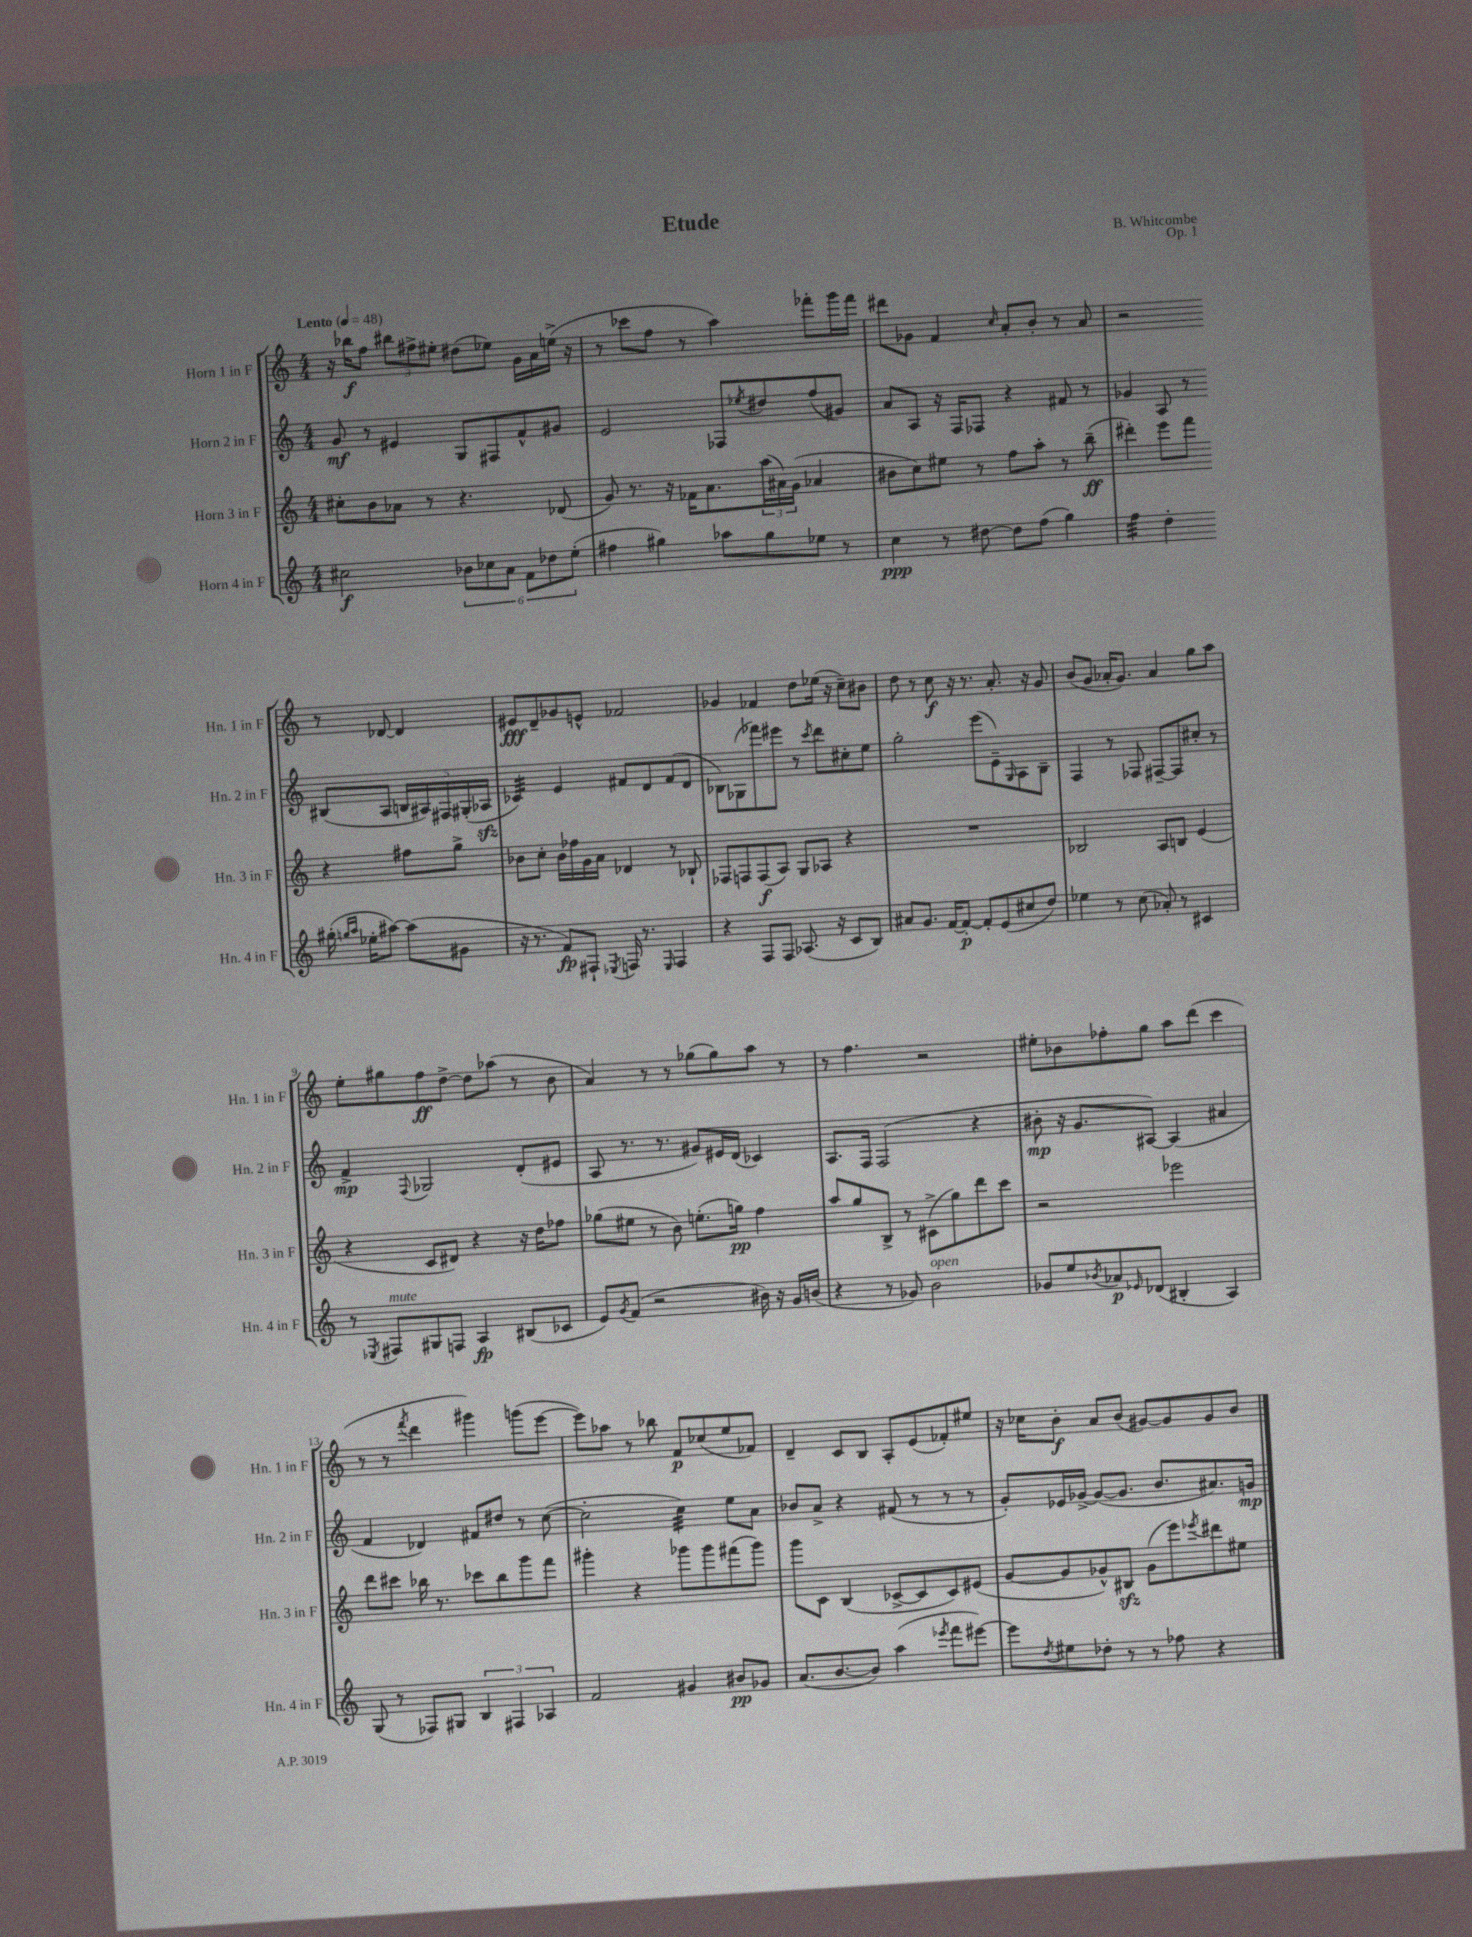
\header { title = "Etude" composer = "B. Whitcombe" opus = "Op. 1" }
<<
\new StaffGroup <<
\new Staff = "s0" \with { instrumentName = "Horn 1 in F" shortInstrumentName = "Hn. 1 in F" } {
    \clef treble \key c \major \numericTimeSignature \time 4/4 \tempo "Lento" 4 = 48
    r16 bes''16\f f''8 \tuplet 3/2 { bis''8 fis''8-> eis''8-. } dis''8( ees''8) g'16 a'16 e''16->( r16 |
    r8 ces'''8 f''8 r8 a''4) fes'''8-. g'''16 fes'''16 |
    dis'''8 ges'8 f'4 \grace { c''16 } a'8-. b'8-. r8 a'8 |
    r2 r8 des'8~ des'4 |
    eis'8\fff d'8-- ges'8 e'8-^ fes'2 |
    ges'4 fes'4 d''8 ees''16( r16 c''8--) bis'8 |
    d''8 r8 c''8\f r16 r8. a'8.-. r16 g'8 |
    b'8( g'8 aes'16-. g'8.) aes'4 g''8 a''8 |
    e''8-. gis''8 f''8\ff d''8~-> d''8 aes''8( r8 b'8 |
    a'4) r8 r8 ges''8( ges''8) a''8 r8 |
    r8 f''4. r2 |
    eis''8-. bes'8 fes''8-. g''8 a''8 d'''8( c'''4 |
    r8 r8 \acciaccatura { f'''8 } d'''4 gis'''4) g'''8( e'''8~ |
    e'''8) aes''8 r8 bes''8 f'8\p ces''8( e''8 fes'8) |
    d'4-- c'8 b8 a8-. e'8( fes'8-.) eis''8 |
    r16 ces''16 b'8-.\f a'8 b'8( gis'8~) gis'8 gis'8 b'8 \bar "|." |
}
\new Staff = "s1" \with { instrumentName = "Horn 2 in F" shortInstrumentName = "Hn. 2 in F" } {
    \clef treble \key c \major \numericTimeSignature \time 4/4
    g'8\mf r8 eis'4 g8 fis8 f'8-^ gis'8 |
    e'2 fes8 \acciaccatura { ees''8 } dis''8 f''8( gis'8) |
    a'8 a8 r16 f16 fes8 r4 fis'8 r8 |
    ges'4 a8 r8 bis8( a8 \tuplet 5/4 { b16 ais16) fis16 gis16-.( aes16\sfz } |
    ces'4:32) e'4 fis'8 d'8 fis'8( d'8 |
    bes8) ges8( fes'''8) eis'''8 r8 \acciaccatura { c'''8 } d'''8 cis''8-. e''8 |
    g''2-. e'''8( e'8--) \grace { g16 } a8 b8-- |
    f4 r8 fes8 fis8~-- fis8 cis''8-. r8 |
    f'4->\mp \appoggiatura { f8 } ges2 d'8-.( eis'8 |
    a8 r8. r8. gis'8) eis'16 d'16( ces'4) |
    a8. f16 f2( r4 |
    bis'8-.\mp r16 g'8. ais8~) ais4( ais'4 |
    f'4 des'4) fis'8 dis''8 r8 c''8~( |
    c''2-. c''4:32) e''8 a'8 |
    bes'8 a'8-> r4 fis'8( r8 r8 r8 |
    g'8-.) ees'16 ges'16~-> ges'8~( ges'8. b'8. ais'8.) g'16\mp \bar "|." |
}
\new Staff = "s2" \with { instrumentName = "Horn 3 in F" shortInstrumentName = "Hn. 3 in F" } {
    \clef treble \key c \major \numericTimeSignature \time 4/4
    cis''8-. b'8 aes'8 r8 r4. des'8( |
    g'8) r8. r16 fes'16 a'8. \tuplet 3/2 { a''16( ais'16) g'16( } aes'4 |
    bis'8 c''8) eis''8 r8 f''8 a''8-. r8 b''8--\ff( |
    dis'''4-.) e'''8 f'''8 r4 fis''8 g''8-> |
    bes'8 c''8-. bes'16 fes''16 g'16 a'16 des'4 r8 bes8-! |
    fes8 f8 f8\f( a8) g8 aes8 r4 |
    R1 |
    bes2 a8 b8 e'4( |
    r4 c'8 dis'8) r4 r16 d''16 fes''8 |
    ges''8( eis''8 r8 b'8) e''8.-.( g''16\pp) f''4 |
    a''8 g''8 b8-> r8 cis'8->( g''8) d'''8 c'''8 |
    r2 ees'''2 |
    d'''8 cis'''8 bes''16 r8. ces'''8 bes''8 g'''8 f'''8 |
    gis'''4-. r4 ges'''8 ges'''8 fis'''8( ges'''8) |
    g'''8 c'8 b4( ces'8~-> ces'8 ces'8) eis'8( |
    g'8~ g'8 ges'8-^) bis8\sfz ges'8( e'''8) \acciaccatura { ees'''8 } dis'''8 eis''8 \bar "|." |
}
\new Staff = "s3" \with { instrumentName = "Horn 4 in F" shortInstrumentName = "Hn. 4 in F" } {
    \clef treble \key c \major \numericTimeSignature \time 4/4
    cis''2\f \tuplet 6/4 { bes'8 ces''8 a'8 f'8 des''8 e''8-.( } |
    fis''4 gis''4) aes''8 gis''8 ees''8 r8 |
    c''4\ppp r8 dis''8~ dis''8 f''8( g''4) |
    f''4:32 d''4-. gis''16-.( \grace { g''16 a''16 } ees''16-. ais''8~) ais''8( gis'8 |
    r16 r8. f'8\fp) fis8-! \acciaccatura { ees8 } f16 r8. \grace { ees16 } f4 |
    r4 f8 f8 aes8.( r16 c'8 b8) |
    ais'8 g'8. f'16~ f'8~-.\p f'8-. e'8( cis''8 d''8) |
    ees''4 r8 c''8( aes'8-.) r8 cis'4 |
    r8 \acciaccatura { ees8 } fis8^\markup { \italic "mute" } gis8 f8 a4\fp bis8( ces'8 |
    e'8) \acciaccatura { g'8 } f'8( r2 bis'16) r16 g'16 b'16( |
    r4 r8 ges'8) b'2^\markup { \italic "open" } |
    ges'8 e''8 \acciaccatura { bes'8 } aes'8\p \grace { ees'16 } des'8( bis4-. a4) |
    g8( r8 fes8) gis8 \tuplet 3/2 { b4 fis4 aes4 } |
    f'2 gis'4 bis'8\pp ges'8 |
    a'8.( b'8.~ b'8) a''4( \acciaccatura { ees'''8 } f'''8 eis'''8~) |
    eis'''8 \acciaccatura { d''8 } eis''8 des''8-. r8 r8 fes''8 r4 \bar "|." |
}
>>
>>
